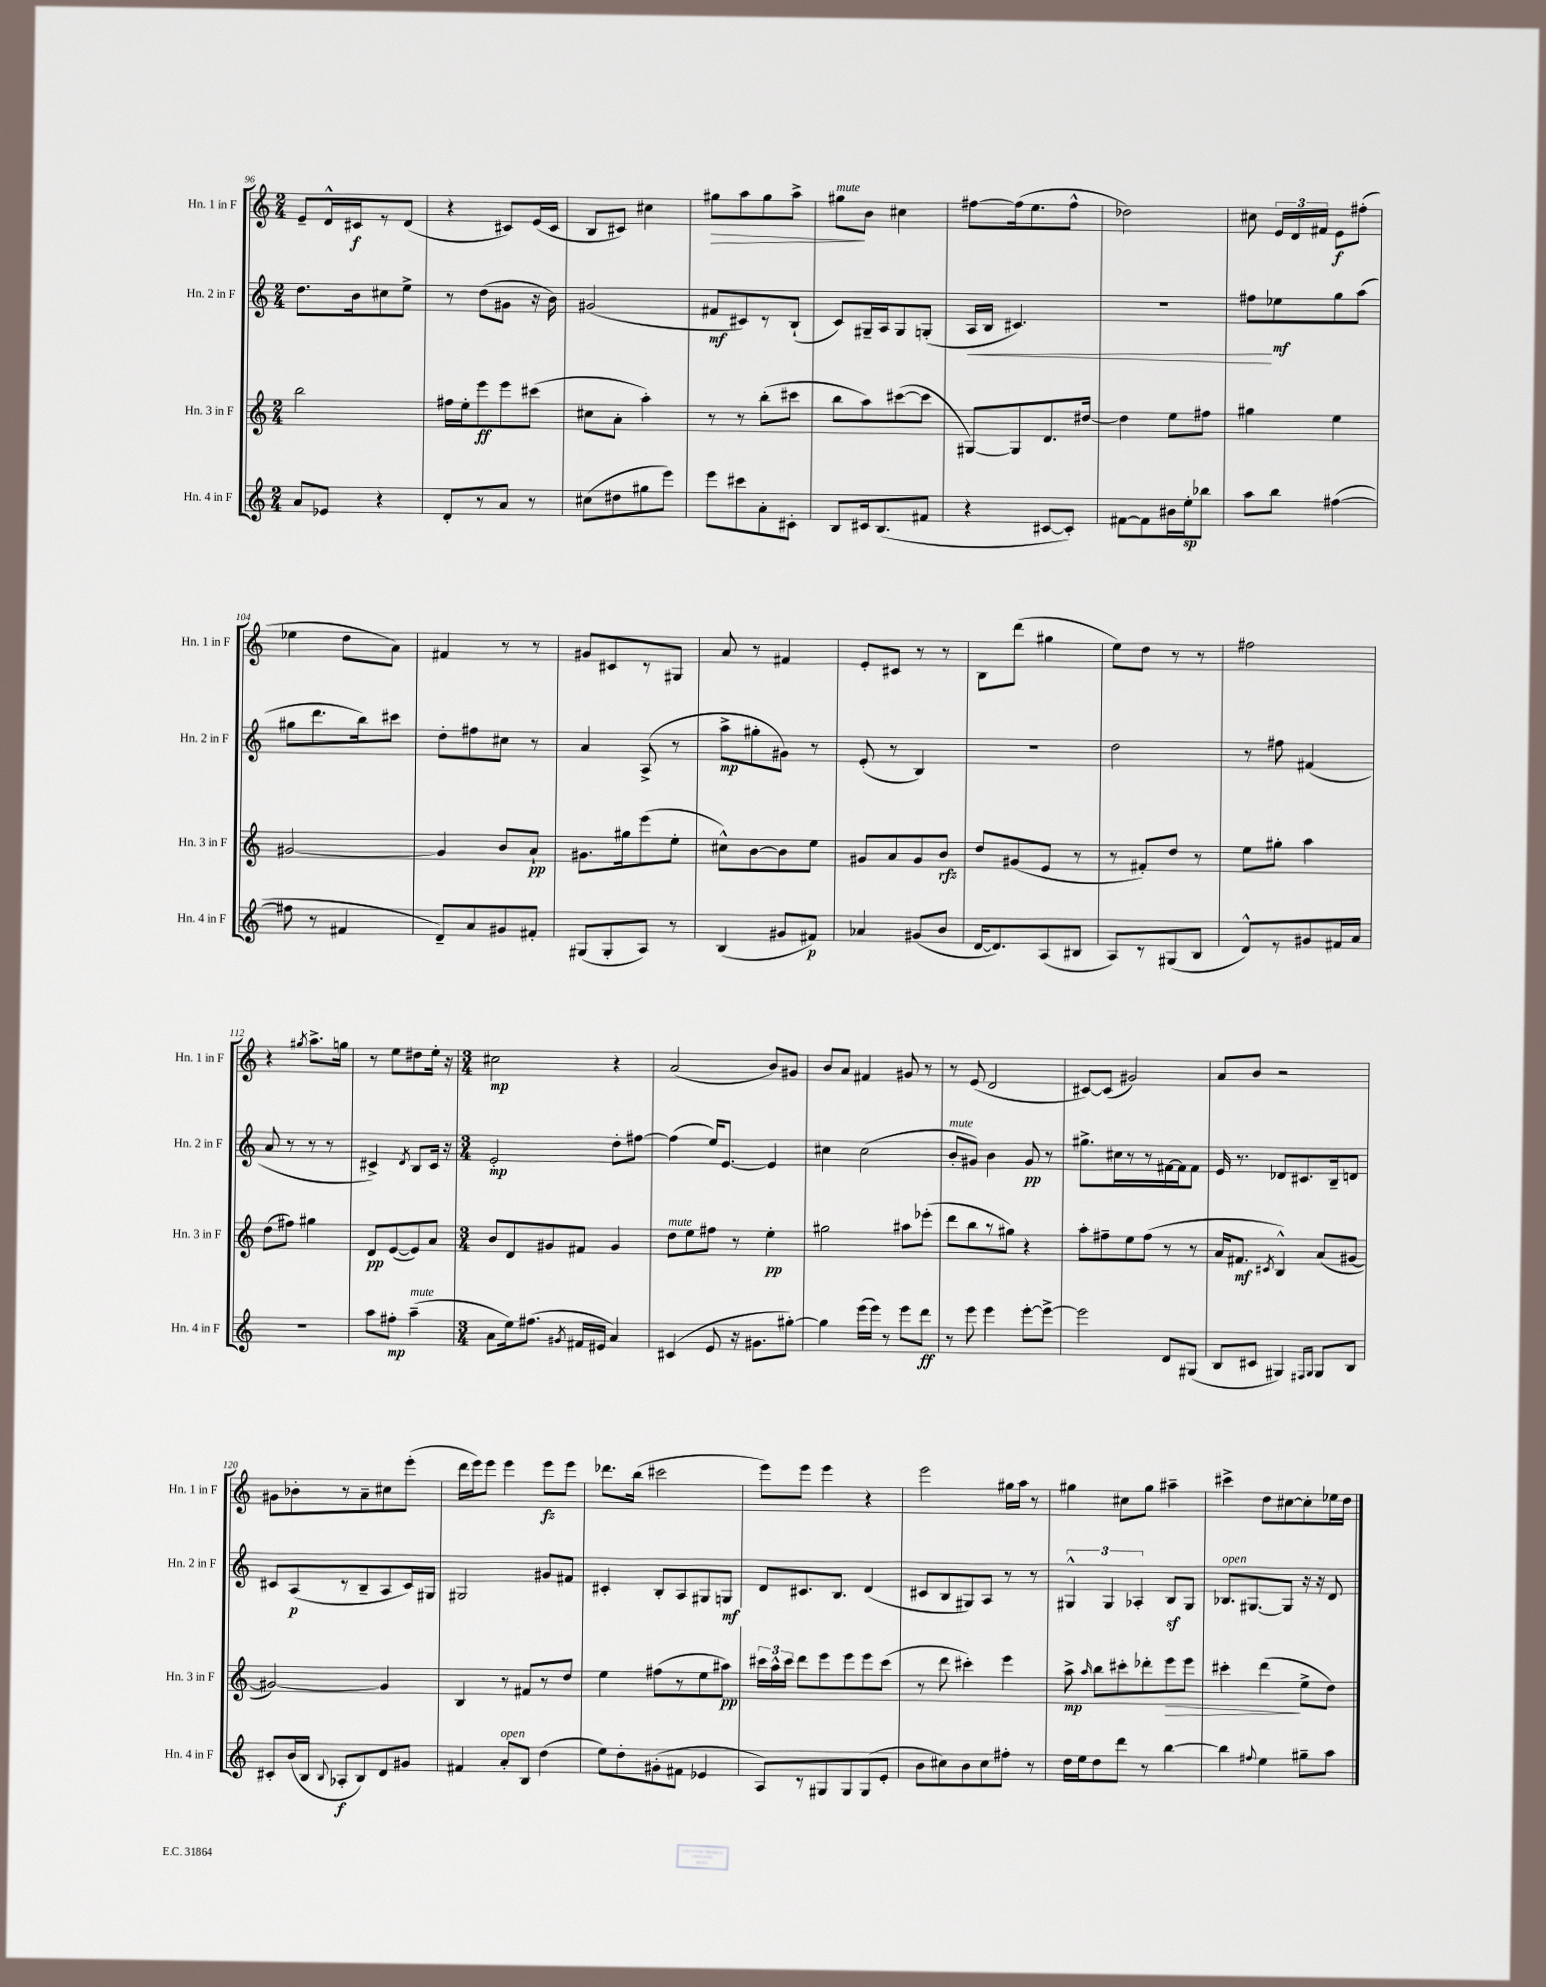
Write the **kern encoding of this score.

**kern	**dynam	**kern	**dynam	**kern	**dynam	**kern	**dynam
*part4	*part4	*part3	*part3	*part2	*part2	*part1	*part1
*staff4	*staff4	*staff3	*staff3	*staff2	*staff2	*staff1	*staff1
*I"Hn. 4 in F	*	*I"Hn. 3 in F	*	*I"Hn. 2 in F	*	*I"Hn. 1 in F	*
*I'Hn. 4 in F	*	*I'Hn. 3 in F	*	*I'Hn. 2 in F	*	*I'Hn. 1 in F	*
*clefG2	*	*clefG2	*	*clefG2	*	*clefG2	*
*k[]	*	*k[]	*	*k[]	*	*k[]	*
*M2/4	*	*M2/4	*	*M2/4	*	*M2/4	*
=96	=96	=96	=96	=96	=96	=96	=96
8a/L	.	2bb\	.	8.dd\L	.	8e~/L	.
8e-X/J	.	.	.	.	.	16d^^/L	.
.	.	.	.	16b\k	.	16c#X/J	f
4r	.	.	.	8cc#X\	.	8r	.
.	.	.	.	8ee^\J	.	(8d/J	.
=97	=97	=97	=97	=97	=97	=97	=97
8d'/L	.	16ff#X\LL	.	8r	.	4r	.
.	.	16ee'\J	.	.	.	.	.
8r	.	8eee\	ff	(8dd\L	.	.	.
8a/J	.	8eee\	.	8g#X\J	.	8c#X/L)	.
8r	.	(8ccc#X\J	.	16r	.	(16e/L	.
.	.	.	.	16b\)	.	16c#/JJ	.
=98	=98	=98	=98	=98	=98	=98	=98
(8cc#X\L	.	8cc#X\L	.	(2g#X/	.	8B/L	.
8dd#X\	.	8a'\J	.	.	.	8c#X/J)	.
8gg#X\	.	4aa'\)	.	.	.	4cc#X\	.
8eee\J)	.	.	.	.	.	.	.
=99	=99	=99	=99	=99	=99	=99	=99
!	!	!	!	!	!	!	!LO:HP:b
8eee\L	.	8r	.	8f#X/L	mf	8gg#X\L	>
8ccc#X\	.	8r	.	8c#X/)	.	8aa\	.
8a'\	.	(8bb'\L	.	8r	.	8gg#\	.
8c#X'\J	.	8ccc#X\J	.	(8B`/J	.	8aa^\J	.
=100	=100	=100	=100	=100	=100	=100	=100
!	!	!	!	!	!	!LO:TX:a:i:t=mute	!
8B/L	.	8bb\L	.	8c/L)	.	8gg#X\L	.
16c#X/k	.	8aa\)	.	16G#X~/L	.	8b\J	]
(8.B/	.	.	.	16A/J	.	.	.
.	.	([8ccc#X\	.	8G#/	.	4cc#X\	.
8f#X/J	.	8ccc#\J]	.	(8Gn'/J	.	.	.
=101	=101	=101	=101	=101	=101	=101	=101
!	!	!	!	!	!LO:HP:b	!	!
4r	.	[8G#X/L)	.	16A/LL	<	[8ff#X\L	.
.	.	.	.	16B/JJ	.	.	.
.	.	8G#/]	.	4.c#X/)	.	(16ff#\k]	.
.	.	.	.	.	.	8.ee\	.
[8c#X/L	.	8.d/	.	.	.	.	.
8c#'/J])	.	.	.	.	.	8ff#^^\J	.
.	.	[16dd#X/Jk	.	.	.	.	.
=102	=102	=102	=102	=102	=102	=102	=102
[8f#X\L	.	4dd#\]	.	2r	.	2dd-X\)	.
8f#\]	.	.	.	.	.	.	.
16b#X\L	.	8ee\L	.	.	.	.	.
16ee'\J	sp	.	.	.	.	.	.
8bb-X\J	.	8ff#X\J	.	.	.	.	.
=103	=103	=103	=103	=103	=103	=103	=103
8aa\L	.	4gg#X\	.	8ff#X\L	.	8cc#X\	.
8bb\J	.	.	.	8ee-X\	[ mf	24e/LL	.
.	.	.	.	.	.	24d/	.
.	.	.	.	.	.	24f#X/JJ	.
([4ff#X\	.	4ee\	.	8gg\	.	8e\L	f
.	.	.	.	(8aa\J	.	(8ff#X'\J	.
!!LO:LB:g=z
=104	=104	=104	=104	=104	=104	=104	=104
8ff#X\]	.	[2g#X/	.	8gg#X\L	.	4ee-X\	.
8r	.	.	.	8.ddd\	.	.	.
4f#X/	.	.	.	.	.	8dd\L	.
.	.	.	.	16bb\k)	.	.	.
.	.	.	.	8ccc#X\J	.	8a\J)	.
=105	=105	=105	=105	=105	=105	=105	=105
8d~/L)	.	4g#/]	.	8dd'\L	.	4f#X/	.
8a/	.	.	.	8ff#X\	.	.	.
8g#X/	.	8b/L	.	8cc#X\J	.	8r	.
8f#X'/J	.	8a`/J	pp	8r	.	8r	.
=106	=106	=106	=106	=106	=106	=106	=106
(8G#X/L	.	8.g#X\L	.	4a/	.	8g#X/L	.
8G#'/	.	.	.	.	.	8c#X/	.
.	.	16gg#X\k	.	.	.	.	.
8A/J)	.	(8eee\	.	(8A^/	.	8r	.
8r	.	8ee'\J	.	8r	.	8G#X/J	.
=107	=107	=107	=107	=107	=107	=107	=107
(4B/	.	8cc#X^^\L)	.	8aa^\L	mp	8a/	.
.	.	[8b\	.	8gg#X'\	.	8r	.
8g#X/L	.	8b\]	.	8g#X\J)	.	4f#X/	.
8f#X/J)	p	8ee\J	.	8r	.	.	.
=108	=108	=108	=108	=108	=108	=108	=108
4a-X/	.	8g#X/L	.	(8e'/	.	8e'/L	.
.	.	8a/	.	8r	.	8c#X/J	.
(8g#X/L	.	8g#/	.	4B/)	.	8r	.
8b/J	.	8b/J	rfz	.	.	8r	.
=109	=109	=109	=109	=109	=109	=109	=109
[16d/KL	.	8dd/L	.	2r	.	8B\L	.
8.d/])	.	.	.	.	.	.	.
.	.	(8g#X/	.	.	.	(8ddd\J	.
(8A/	.	8e/J	.	.	.	4gg#X\	.
8B#X/J	.	8r	.	.	.	.	.
=110	=110	=110	=110	=110	=110	=110	=110
8A/L)	.	8r	.	2dd\	.	8ee\L)	.
8r	.	8f#X'/L)	.	.	.	8dd\J	.
(8G#X/	.	8dd/J	.	.	.	8r	.
8B/J	.	8r	.	.	.	8r	.
=111	=111	=111	=111	=111	=111	=111	=111
8d^^/L)	.	8ee\L	.	8r	.	2ff#X\	.
8r	.	8gg#X'\J	.	8ff#X\	.	.	.
8g#X/	.	4aa\	.	(4f#X/	.	.	.
16f#X/L	.	.	.	.	.	.	.
16a/JJ	.	.	.	.	.	.	.
!!LO:LB:g=z
=112	=112	=112	=112	=112	=112	=112	=112
2r	.	(8dd\L	.	8a/	.	4r	.
.	.	8ff#X\J)	.	8r	.	.	.
.	.	.	.	.	.	8qgg#X/	.
.	.	4gg#X\	.	8r	.	8.aa^\L	.
.	.	.	.	8r	.	.	.
.	.	.	.	.	.	16ggn\Jk	.
=113	=113	=113	=113	=113	=113	=113	=113
8aa\L	.	8d/L	pp	4c#X^/)	.	8r	.
8ff#X'\J	mp	([8e/	.	.	.	8ee\L	.
.	.	.	.	8qd/	.	.	.
!LO:TX:a:i:t=mute	!	!	!	!	!	!	!
(4aa~\	.	8e/])	.	8B/L	.	8dd#X\	.
.	.	8a/J	.	16c#/Jk	.	16ee'\Jk	.
.	.	.	.	16r	.	16r	.
=114	=114	=114	=114	=114	=114	=114	=114
*M3/4	*	*M3/4	*	*M3/4	*	*M3/4	*
8a\L	.	8b/L	.	2e'/	mp	2cc#X\	mp
16ee\k)	.	8d/	.	.	.	.	.
(8.ff#X\J	.	.	.	.	.	.	.
.	.	8g#X/	.	.	.	.	.
8qg#X/	.	.	.	.	.	.	.
16f#X/LL	.	8f#X/J	.	.	.	.	.
16e#X/JJ	.	.	.	.	.	.	.
4a/)	.	4g#/	.	8dd'\L	.	4r	.
.	.	.	.	[8ff#X\J	.	.	.
=115	=115	=115	=115	=115	=115	=115	=115
!	!	!LO:TX:a:i:t=mute	!	!	!	!	!
(4c#X/	.	8dd\L	.	(4ff#\]	.	(2a/	.
.	.	8ee\	.	.	.	.	.
8e/	.	8ff#X\J	.	16ee/KL)	.	.	.
.	.	.	.	[8.e/J	.	.	.
16r	.	8r	.	.	.	.	.
8.g#X\L	.	.	.	.	.	.	.
.	.	4ee'\	pp	4e/]	.	8b/L)	.
[8gg#X'\J)	.	.	.	.	.	8g#X/J	.
=116	=116	=116	=116	=116	=116	=116	=116
4gg#\]	.	2gg#X\	.	4cc#X\	.	8b/L	.
.	.	.	.	.	.	8a/J	.
(16eee\LL	.	.	.	(2cc#\	.	4f#X/	.
16eee\JJ)	.	.	.	.	.	.	.
8r	.	.	.	.	.	.	.
8eee\L	.	8aa#X\L	.	.	.	8g#X/	.
8ddd\J	ff	(8eee-X'\J	.	.	.	8r	.
=117	=117	=117	=117	=117	=117	=117	=117
!	!	!	!	!LO:TX:a:i:t=mute	!	!	!
8r	.	8ddd\L	.	8b'/L	.	8r	.
8eee\	.	8bb\	.	8g#X/J)	.	(8e/	.
4eee\	.	8r	.	4b\	.	2d/	.
.	.	8gg#X\J)	.	.	.	.	.
[8eee'\L	.	4r	.	8g#/	pp	.	.
8eee^\J_	.	.	.	8r	.	.	.
=118	=118	=118	=118	=118	=118	=118	=118
2eee\]	.	8aa'\L	.	8.gg#X^\L	.	[8c#X/L)	.
.	.	8ff#X~\	.	.	.	(8c#/J]	.
.	.	.	.	16cc#X\L	.	.	.
.	.	8ee\	.	8r	.	2g#X/)	.
.	.	(8ff#\J	.	8r	.	.	.
8d/L	.	8r	.	[16f#X\	.	.	.
.	.	.	.	16f#\J]	.	.	.
(8G#X/J	.	8r	.	8f#\J	.	.	.
=119	=119	=119	=119	=119	=119	=119	=119
8B/L	.	16a/KL	.	16e/	.	8a/L	.
.	.	8.f#X/J	mf	8.r	.	.	.
8c#X/J	.	.	.	.	.	8b/J	.
.	.	8qc#X/	.	.	.	.	.
4G#X/)	.	4B^^/)	.	8d-X/L	.	2r	.
.	.	.	.	8.c#X/	.	.	.
16qqF#X/LL	.	.	.	.	.	.	.
16qqG#/JJ	.	.	.	.	.	.	.
8G#/L	.	(8a/L	.	.	.	.	.
.	.	.	.	16B~/k	.	.	.
8B/J	.	[8g#X/J	.	8dn/J	.	.	.
!!LO:LB:g=z
=120	=120	=120	=120	=120	=120	=120	=120
8c#X'/L	.	2g#X/_)	.	8c#X/L	.	8g#X\L	.
(16b/L	.	.	.	(8A/	p	8b-X'\	.
16B/JJ	.	.	.	.	.	.	.
8qqB/	.	.	.	.	.	.	.
8A-X'/L	f	.	.	8r	.	8r	.
8B/)	.	.	.	8B~/	.	8a~\	.
8d/	.	4g#/]	.	8A/	.	8cc#X\	.
8g#X/J	.	.	.	16c#/L)	.	(8eee'\J	.
.	.	.	.	16G#X/JJ	.	.	.
=121	=121	=121	=121	=121	=121	=121	=121
4f#X/	.	4B/	.	2G#X/	.	16ddd\LL	.
.	.	.	.	.	.	16eee\J)	.
.	.	.	.	.	.	8eee\J	.
!LO:TX:a:i:t=open	!	!	!	!	!	!	!
8a'/L	.	8r	.	.	.	4eee\	.
8B/J	.	8f#X/L	.	.	.	.	.
(4dd\	.	8r	.	8g#X/L	.	8eee\L	fz
.	.	8dd/J	.	8f#X/J	.	8eee\J	.
=122	=122	=122	=122	=122	=122	=122	=122
8ee\L)	.	4ee\	.	4c#X'/	.	8.ddd-X\L	.
8dd'\	.	.	.	.	.	.	.
.	.	.	.	.	.	(16bb\Jk	.
(8g#X'\	.	(8ff#X\L	.	8B'/L	.	2ccc#X\	.
8f#X\J	.	8r	.	8A/	.	.	.
4e-X/	.	8ee\	.	8G#X/	.	.	.
.	.	8aa#X\J)	pp	8Gn/J	mf	.	.
=123	=123	=123	=123	=123	=123	=123	=123
8A/L)	.	24ccc#X\LL	.	8d/L	.	8eee\L)	.
.	.	24aa^^\	.	.	.	.	.
.	.	24ccc#\JJ	.	.	.	.	.
8r	.	8ddd\L	.	8.c#X/	.	8eee\J	.
8G#X/	.	8eee\	.	.	.	4eee\	.
.	.	.	.	8.B/J	.	.	.
8G#/	.	8eee\	.	.	.	.	.
(8G#/	.	8eee\	.	(4d/	.	4r	.
8e'/J	.	(8ccc#\J	.	.	.	.	.
=124	=124	=124	=124	=124	=124	=124	=124
8b\L	.	8r	.	8c#X/L	.	2eee\	.
8cc#X\)	.	8ddd\	.	8B/	.	.	.
8b\	.	4ccc#X'\)	.	8G#X/)	.	.	.
8cc#\	.	.	.	8A/J	.	.	.
8ff#X'\J	.	4eee\	.	8r	.	16gg#X\LL	.
.	.	.	.	.	.	16aa\JJ	.
8r	.	.	.	8r	.	8r	.
=125	=125	=125	=125	=125	=125	=125	=125
16dd\LL	.	8aa^\	mp	6G#X^^/	.	4gg#X\	.
16ee\J	.	.	.	.	.	.	.
.	.	16qqaa/	.	.	.	.	.
8dd\	.	8bb\L	.	.	.	.	.
.	.	.	.	6G#/	.	.	.
8ddd\J	.	8ccc#X'\	.	.	.	8cc#X\L	.
.	.	.	.	6A-X'/	.	.	.
8r	.	8ddd-X'\	.	.	.	8gg#\J	.
!	!	!	!LO:HP:b	!	!	!	!
[4bb\	.	8eee\	>	8Bz/L	.	4aa#X~\	.
.	.	8eee\J	.	8G#/J	.	.	.
=126	=126	=126	=126	=126	=126	=126	=126
!	!	!	!	!LO:TX:a:i:t=open	!	!	!
4bb\]	.	4ccc#X'\	.	8.B-X/L	.	4ccc#X^\	.
.	.	.	.	[8.G#X/	.	.	.
8qqff#X/	.	.	.	.	.	.	.
4ee\	.	(4ddd\	.	.	.	8dd\L	.
.	.	.	.	8G#/J]	.	[8cc#X\	.
8gg#X~\L	.	8ee^\L	]	16r	.	8cc#'\]	.
.	.	.	.	16r	.	.	.
8aa\J	.	8dd\J)	.	8d/	.	16ee-X\L	.
.	.	.	.	.	.	16dd\JJ	.
==	==	==	==	==	==	==	==
*-	*-	*-	*-	*-	*-	*-	*-
